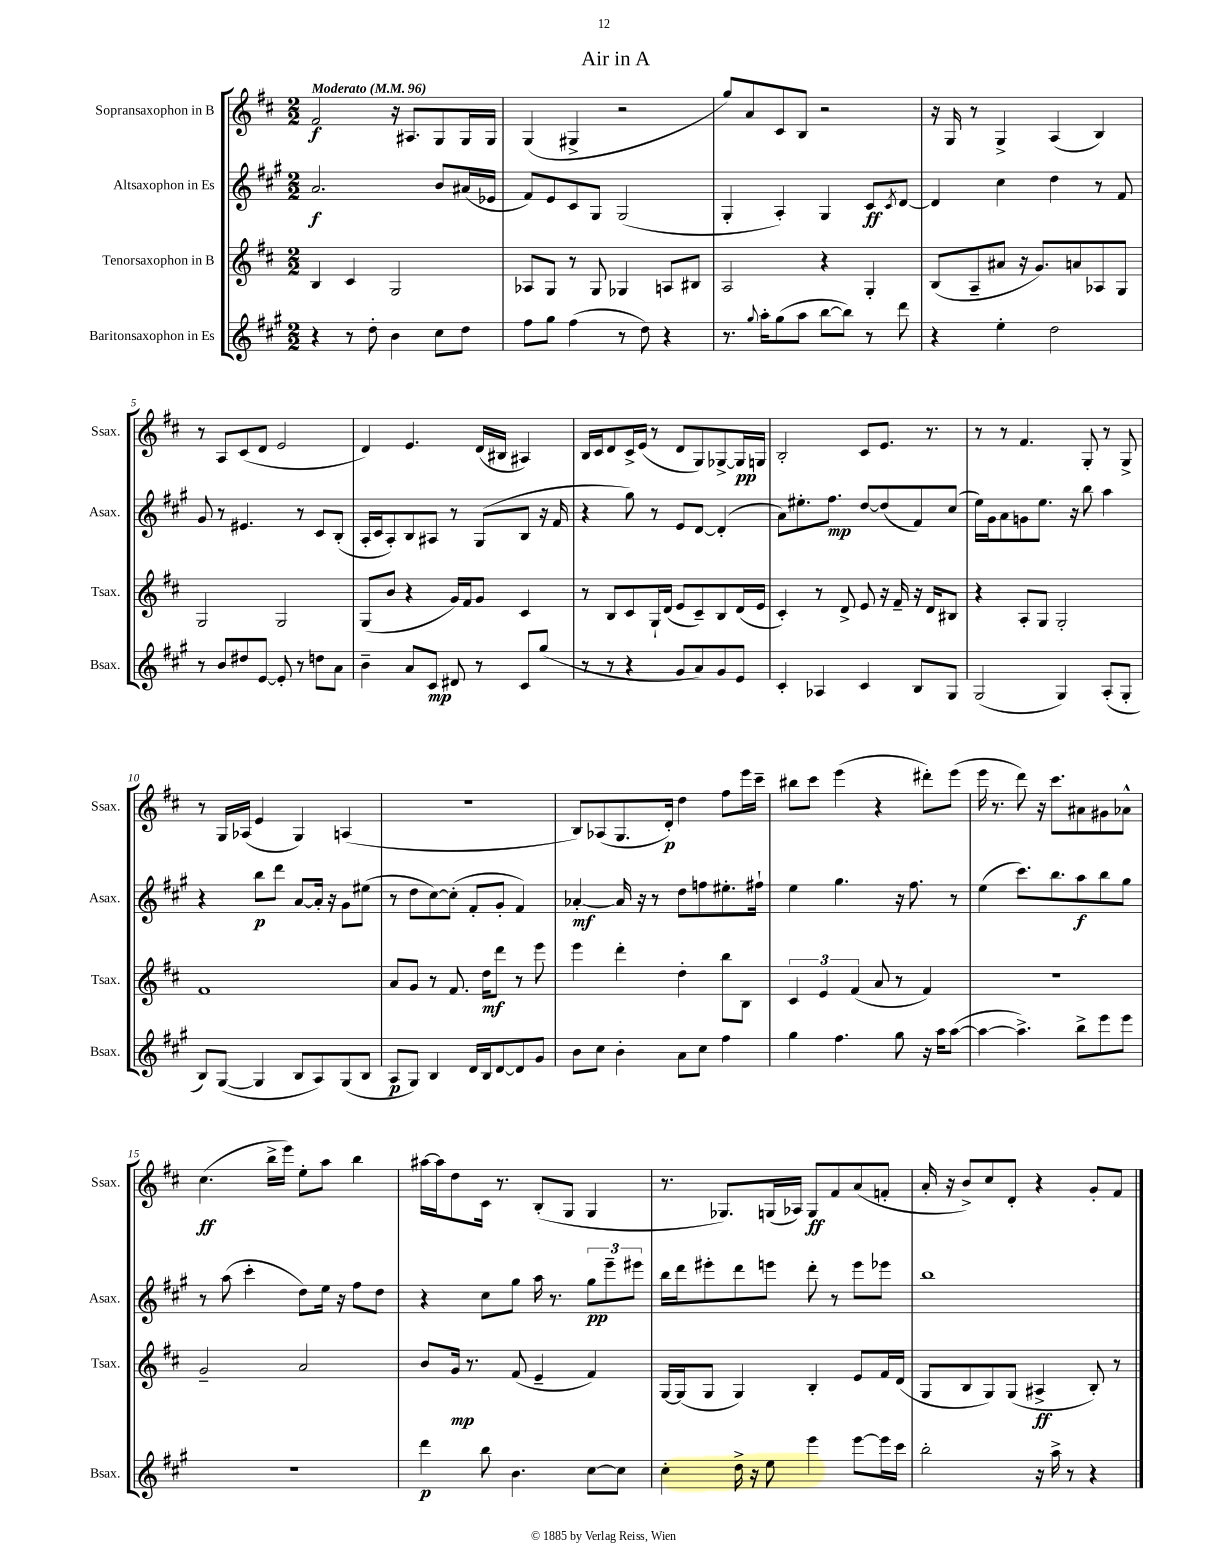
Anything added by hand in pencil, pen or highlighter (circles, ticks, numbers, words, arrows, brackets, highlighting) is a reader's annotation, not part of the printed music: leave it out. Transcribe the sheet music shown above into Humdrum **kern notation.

**kern	**dynam	**kern	**dynam	**kern	**dynam	**kern	**dynam
*part4	*part4	*part3	*part3	*part2	*part2	*part1	*part1
*staff4	*staff4	*staff3	*staff3	*staff2	*staff2	*staff1	*staff1
*I"Baritonsaxophon in Es	*	*I"Tenorsaxophon in B	*	*I"Altsaxophon in Es	*	*I"Sopransaxophon in B	*
*I'Bsax.	*	*I'Tsax.	*	*I'Asax.	*	*I'Ssax.	*
*clefG2	*	*clefG2	*	*clefG2	*	*clefG2	*
*k[f#c#g#]	*	*k[f#c#]	*	*k[f#c#g#]	*	*k[f#c#]	*
*M2/2	*	*M2/2	*	*M2/2	*	*M2/2	*
*MM96	*	*MM96	*	*MM96	*	*MM96	*
=1	=1	=1	=1	=1	=1	=1	=1
!	!	!	!	!	!	!LO:TX:a:B:t=Moderato	!
4r	.	4B/	.	2.a/	f	2f#/	f
8r	.	4c#/	.	.	.	.	.
8dd'\	.	.	.	.	.	.	.
4b\	.	2G/	.	.	.	16r	.
.	.	.	.	.	.	8.A#X/L	.
8cc#\L	.	.	.	8b/L	.	8G/	.
8dd\J	.	.	.	(16a#X/L	.	16G/L	.
.	.	.	.	16e-X/JJ	.	16G/JJ	.
=2	=2	=2	=2	=2	=2	=2	=2
8ff#\L	.	8A-X/L	.	8f#/L)	.	(4G/	.
8gg#\J	.	8G/J	.	8e/	.	.	.
(4ff#\	.	8r	.	8c#/	.	4G#X^/	.
.	.	8G/	.	8G#/J	.	.	.
8r	.	4G-X/	.	(2G#/	.	2r	.
8dd\)	.	.	.	.	.	.	.
4r	.	8An/L	.	.	.	.	.
.	.	8B#X/J	.	.	.	.	.
=3	=3	=3	=3	=3	=3	=3	=3
8.r	.	2A/	.	4G#'/	.	8gg/L)	.
.	.	.	.	.	.	8a/	.
8qqgg#/	.	.	.	.	.	.	.
16aa'\KL	.	.	.	.	.	.	.
(8gg#\	.	.	.	4A'/)	.	8c#/	.
8aa\J	.	.	.	.	.	8B/J	.
[8bb\L	.	4r	.	4G#/	.	2r	.
8bb\J])	.	.	.	.	.	.	.
8r	.	4G'/	.	8c#/L	ff	.	.
.	.	.	.	8qc#/	.	.	.
8ddd\	.	.	.	[8d/J	.	.	.
=4	=4	=4	=4	=4	=4	=4	=4
4r	.	(8B/L	.	4d/]	.	16r	.
.	.	.	.	.	.	16G/	.
.	.	8A~/	.	.	.	8r	.
4ee'\	.	8a#X/J	.	4cc#\	.	4G^/	.
.	.	16r	.	.	.	.	.
.	.	8.g/L)	.	.	.	.	.
2dd\	.	.	.	4dd\	.	(4A/	.
.	.	8an/	.	.	.	.	.
.	.	8A-X/	.	8r	.	4B/)	.
.	.	8G/J	.	8f#/	.	.	.
!!LO:LB:g=z
=5	=5	=5	=5	=5	=5	=5	=5
8r	.	2G/	.	8g#/	.	8r	.
8b/L	.	.	.	8r	.	8A/L	.
8dd#X/	.	.	.	4.e#X/	.	(8c#/	.
[8e/J	.	.	.	.	.	8d/J	.
8e'/]	.	2G/	.	.	.	2e/	.
8r	.	.	.	8r	.	.	.
8ddn\L	.	.	.	8c#/L	.	.	.
8a\J	.	.	.	(8B'/J	.	.	.
=6	=6	=6	=6	=6	=6	=6	=6
4b~\	.	(8G/L	.	16A'/LL	.	4d/)	.
.	.	.	.	16c#/J	.	.	.
.	.	8b/J	.	8A'/)	.	.	.
8a/L	.	4r	.	8B/	.	4.e/	.
8c#/J	mp	.	.	8A#X/J	.	.	.
8d#X/	.	16g/LL)	.	8r	.	.	.
.	.	16f#/J	.	.	.	.	.
8r	.	8g/J	.	(8G#/L	.	(16d/LL	.
.	.	.	.	.	.	16B#X/JJ	.
8c#/L	.	4c#/	.	8B/J	.	4A#X/)	.
(8gg#/J	.	.	.	16r	.	.	.
.	.	.	.	16f#/	.	.	.
=7	=7	=7	=7	=7	=7	=7	=7
8r	.	8r	.	4r	.	16B/LL	.
.	.	.	.	.	.	16c#/J	.
8r	.	8B/L	.	.	.	8d/	.
4r	.	8c#/	.	8gg#\)	.	16c#^/L	.
.	.	.	.	.	.	(16e/JJ	.
.	.	16G`/L	.	8r	.	8r	.
.	.	(16d/JJ	.	.	.	.	.
8g#/L	.	8e/L	.	8e/L	.	8d/L	.
8a/)	.	8c#~/)	.	[8d/J	.	8G/)	.
8g#/	.	8B/	.	(4d'/]	.	[8G-X^/	.
8e/J	.	(16d/L	.	.	.	16G-/L]	pp
.	.	16e/JJ	.	.	.	16Gn/JJ	.
=8	=8	=8	=8	=8	=8	=8	=8
4c#'/	.	4c#'/)	.	8a\L)	.	2B'/	.
.	.	.	.	8.ee#X'\	.	.	.
4A-X/	.	8r	.	.	.	.	.
.	.	.	.	8.ff#\J	mp	.	.
.	.	8d^/	.	.	.	.	.
4c#/	.	8e/	.	[8dd/L	.	8c#/L	.
.	.	16r	.	(8dd/]	.	8.e/J	.
.	.	16f#~/	.	.	.	.	.
8B/L	.	16r	.	8f#/)	.	.	.
.	.	16d/KL	.	.	.	8.r	.
8G#/J	.	8B#X/J	.	(8cc#/J	.	.	.
=9	=9	=9	=9	=9	=9	=9	=9
(2G#/	.	4r	.	16ee\LL)	.	8r	.
.	.	.	.	16g#\J	.	.	.
.	.	.	.	8a\	.	8r	.
.	.	8A'/L	.	8gn\	.	4.f#/	.
.	.	8G/J	.	8.ee\J	.	.	.
4G#/)	.	2G'/	.	.	.	.	.
.	.	.	.	16r	.	.	.
.	.	.	.	8bb\	.	8G'/	.
(8A'/L	.	.	.	4aa\	.	8r	.
8G#'/J	.	.	.	.	.	8G^/	.
!!LO:LB:g=z
=10	=10	=10	=10	=10	=10	=10	=10
8B/L)	.	1f#	.	4r	.	8r	.
([8G#/J	.	.	.	.	.	16G/LL	.
.	.	.	.	.	.	(16A-X/JJ	.
4G#/]	.	.	.	8bb\L	p	4e/	.
.	.	.	.	8ddd\J	.	.	.
8B/L	.	.	.	[8a/L	.	4G/)	.
8A/)	.	.	.	16a'/Jk]	.	.	.
.	.	.	.	16r	.	.	.
(8G#/	.	.	.	8g#\L	.	(4An/	.
8B/J	.	.	.	(8ee#X\J	.	.	.
=11	=11	=11	=11	=11	=11	=11	=11
8A/L	p	8a/L	.	8r	.	1r	.
8G#/J)	.	8g/J	.	8dd\L	.	.	.
4B/	.	8r	.	[8cc#\)	.	.	.
.	.	8.f#/	.	(8cc#'\J]	.	.	.
16d/LL	.	.	.	8f#'/L	.	.	.
16B/J	.	16dd\KL	mf	.	.	.	.
[8d/	.	8ddd\J	.	8g#'/J	.	.	.
8d/]	.	8r	.	4f#/)	.	.	.
8g#/J	.	8eee\	.	.	.	.	.
=12	=12	=12	=12	=12	=12	=12	=12
8b\L	.	4eee\	.	[4a-X'/	mf	8B/L)	.
8cc#\J	.	.	.	.	.	(8A-X/	.
4b'\	.	4ddd'\	.	16a-/]	.	8.G/	.
.	.	.	.	16r	.	.	.
.	.	.	.	8r	.	.	.
.	.	.	.	.	.	16d'/Jk)	p
8a\L	.	4dd'\	.	8dd\L	.	4dd\	.
8cc#\J	.	.	.	8ffn\	.	.	.
4ff#\	.	8bb\L	.	8.ee#X'\	.	8ff#\L	.
.	.	8B\J	.	.	.	16eee\L	.
.	.	.	.	16ff#X`\Jk	.	16ccc#~\JJ	.
=13	=13	=13	=13	=13	=13	=13	=13
4gg#\	.	6c#/	.	4ee\	.	8bb#X\L	.
.	.	.	.	.	.	8ccc#\J	.
.	.	6e/	.	.	.	.	.
4.ff#\	.	.	.	4.gg#\	.	(4eee\	.
.	.	(6f#/	.	.	.	.	.
.	.	8a/	.	.	.	4r	.
8gg#\	.	8r	.	16r	.	.	.
.	.	.	.	8.ff#\	.	.	.
16r	.	4f#/)	.	.	.	8ddd#X'\L)	.
16aa\KL	.	.	.	.	.	.	.
([8aa\J	.	.	.	8r	.	(8eee\J	.
=14	=14	=14	=14	=14	=14	=14	=14
4aa\_	.	1r	.	(4ee\	.	16eee\	.
.	.	.	.	.	.	8.r	.
4.aa^\])	.	.	.	8.ccc#\L)	.	8ddd\)	.
.	.	.	.	.	.	16r	.
.	.	.	.	8.bb\	.	8.ccc#\L	.
8bb^\L	.	.	.	8aa\	f	8a#X\	.
8eee\	.	.	.	8bb\	.	8g#X\	.
8eee\J	.	.	.	8gg#\J	.	8a-X^^\J	.
!!LO:LB:g=z
=15	=15	=15	=15	=15	=15	=15	=15
1r	.	2g~/	.	8r	.	(4.cc#\	ff
.	.	.	.	(8aa\	.	.	.
.	.	.	.	4ccc#'\	.	.	.
.	.	.	.	.	.	16bb^\LL	.
.	.	.	.	.	.	16eee\JJ)	.
.	.	2a/	.	8dd\L)	.	8ee'\L	.
.	.	.	.	16ee\Jk	.	8aa\J	.
.	.	.	.	16r	.	.	.
.	.	.	.	8ff#\L	.	4bb\	.
.	.	.	.	8dd\J	.	.	.
=16	=16	=16	=16	=16	=16	=16	=16
4ddd\	p	8b/L	.	4r	.	[16aa#X\LL	.
.	.	.	.	.	.	16aa#\J]	.
.	.	16g/Jk	mp	.	.	8dd\	.
.	.	8.r	.	.	.	.	.
8bb\	.	.	.	8cc#\L	.	16c#\Jk	.
.	.	.	.	.	.	8.r	.
4.b\	.	(8f#/	.	8gg#\J	.	.	.
.	.	4e~/	.	16aa\	.	(8B'/L	.
.	.	.	.	8.r	.	.	.
.	.	.	.	.	.	8G/J	.
[8cc#\L	.	4f#/)	.	12gg#\L	pp	4G/	.
.	.	.	.	12eee~\	.	.	.
8cc#\J]	.	.	.	.	.	.	.
.	.	.	.	12eee#X\J	.	.	.
=17	=17	=17	=17	=17	=17	=17	=17
4cc#'\	.	[16G/LL	.	16bb\LL	.	8.r	.
.	.	(16G/J]	.	16ddd\J	.	.	.
.	.	8G/J	.	8eee#X'\	.	.	.
.	.	.	.	.	.	8.G-X/L)	.
16dd^\	.	4G/)	.	8ddd\	.	.	.
16r	.	.	.	.	.	.	.
8ee\	.	.	.	8eeen\J	.	(16Gn/L	.
.	.	.	.	.	.	16A-X/JJ)	.
4eee\	.	4B'/	.	8ddd'\	.	8G/L	ff
.	.	.	.	8r	.	8f#/	.
[8eee\L	.	8e/L	.	8eee\L	.	(8a/	.
16eee\L]	.	16f#/L	.	8eee-X\J	.	8fn'/J	.
16ccc#\JJ	.	(16d/JJ	.	.	.	.	.
=18	=18	=18	=18	=18	=18	=18	=18
2bb'\	.	8G/L	.	1bb	.	16a'/	.
.	.	.	.	.	.	16r	.
.	.	8B/	.	.	.	8b^/L)	.
.	.	8G/)	.	.	.	8cc#/	.
.	.	(8G/J	.	.	.	8d'/J	.
16r	.	4A#X^/	ff	.	.	4r	.
16aa^\	.	.	.	.	.	.	.
8r	.	.	.	.	.	.	.
4r	.	8B'/)	.	.	.	8g'/L	.
.	.	8r	.	.	.	8f#/J	.
==	==	==	==	==	==	==	==
*-	*-	*-	*-	*-	*-	*-	*-
